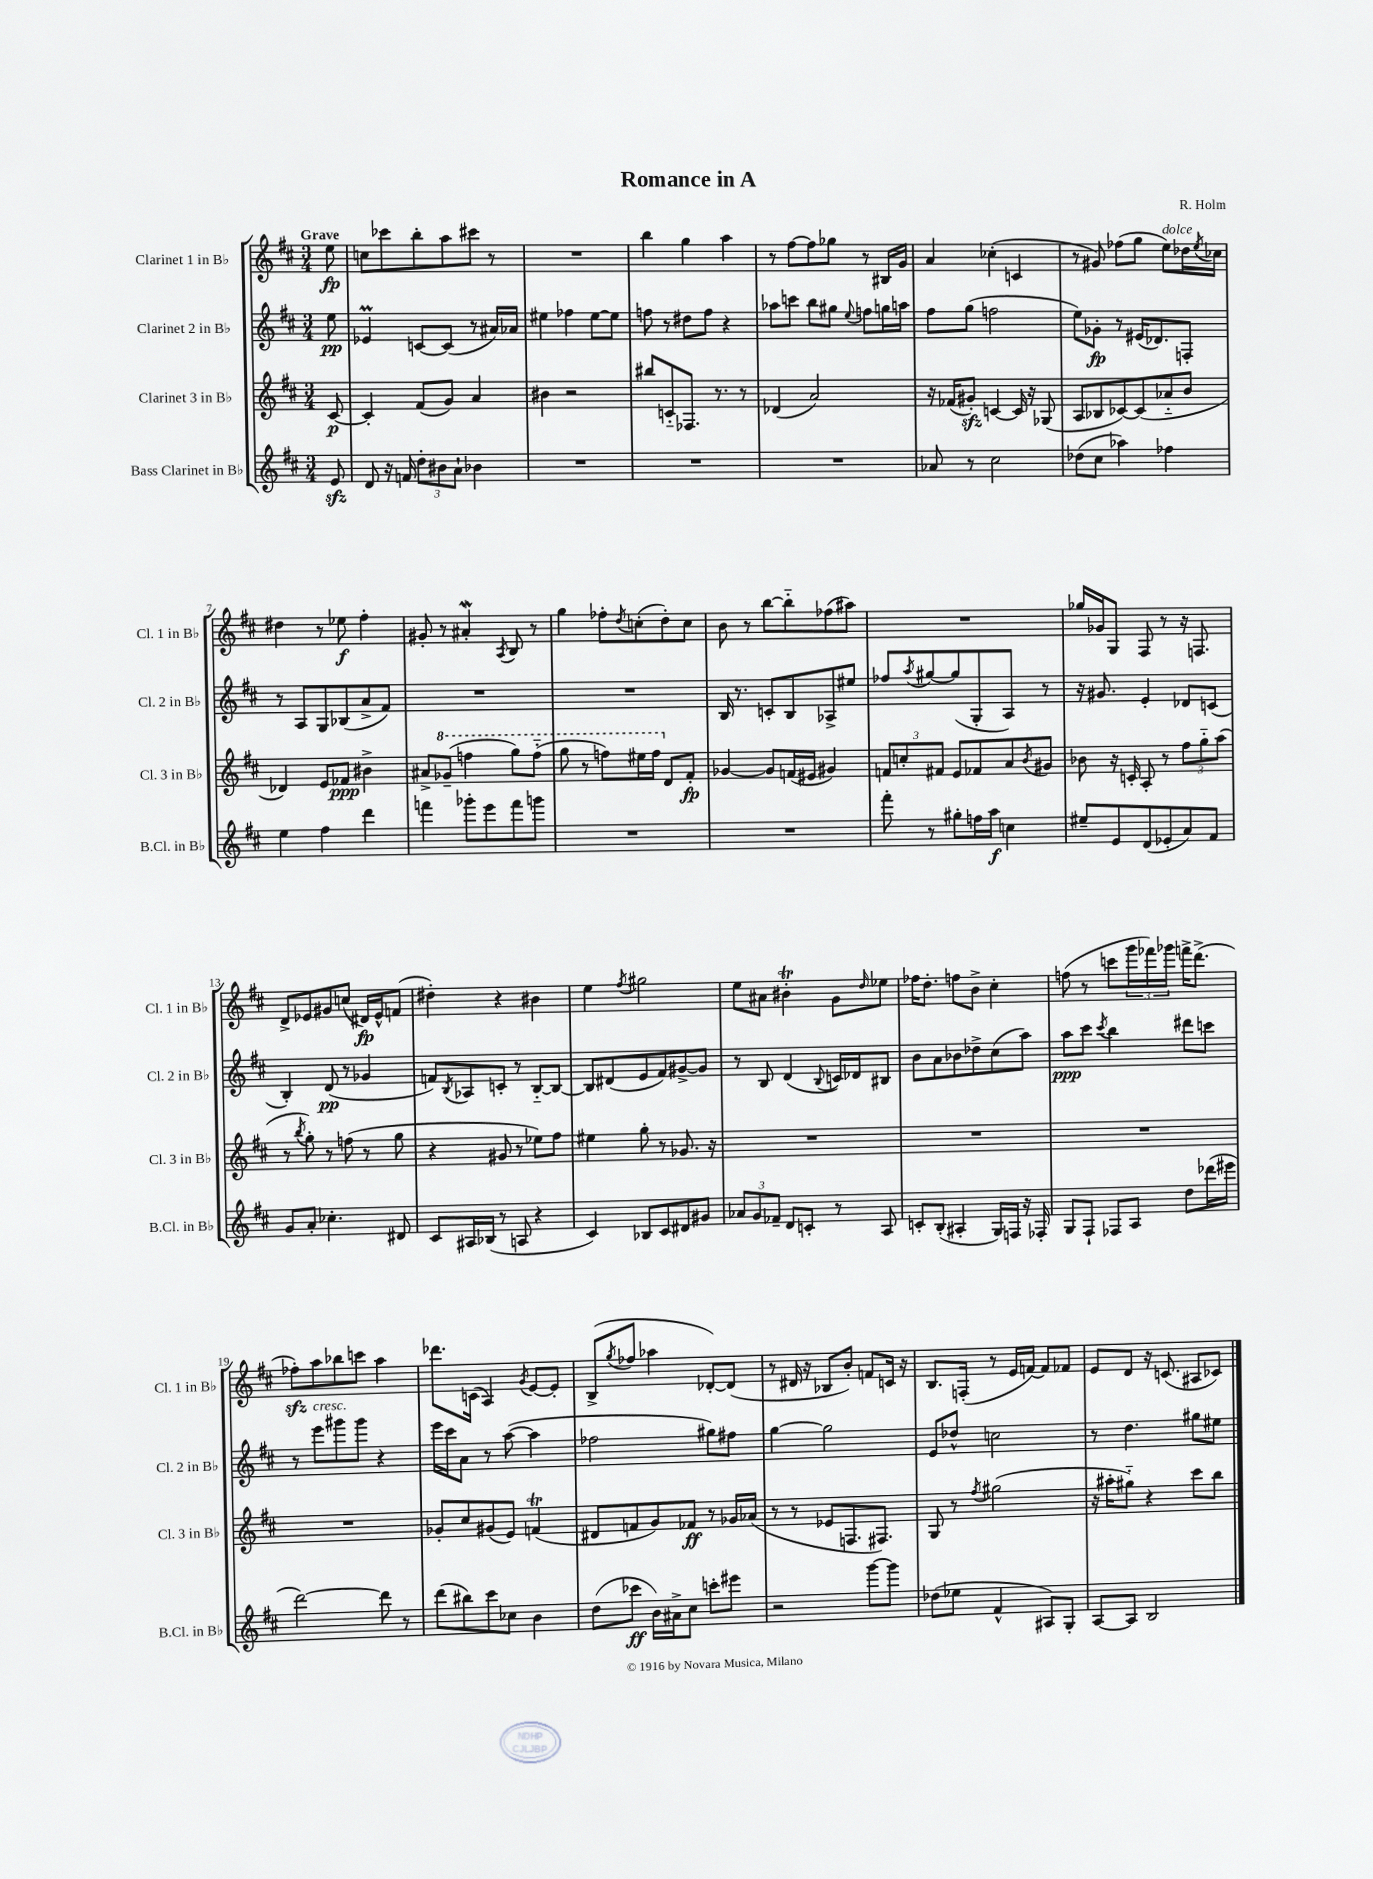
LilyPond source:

\header { title = "Romance in A" composer = "R. Holm" }
<<
\new StaffGroup <<
\new Staff = "s0" \with { instrumentName = "Clarinet 1 in Bb" shortInstrumentName = "Cl. 1 in Bb" } {
    \clef treble \key d \major \numericTimeSignature \time 3/4 \partial 8 \tempo "Grave"
    e''8\fp |
    c''8 ces'''8 b''8-. a''8 cis'''8 r8 |
    R2. |
    b''4 g''4 a''4 |
    r8 fis''8~ fis''8 ges''8 r8 bis16 g'16 |
    a'4 ces''4-.( c'4 |
    r8 gis'8) fes''8( g''8 e''8^\markup { \italic "dolce" }) des''16 \acciaccatura { e''8 } ces''16 |
    dis''4 r8 ees''8\f fis''4-. |
    gis'8-. r8 ais'4-.\mordent \acciaccatura { a8 } b8 r8 |
    g''4 fes''8-. \acciaccatura { d''8 } c''8-.( d''8-.) c''8 |
    b'8 r8 b''8~ b''8-_ fes''8( ais''8) |
    R2. |
    ges''16 ges'16 g8 fis8 r8 r16 f8. |
    d'8-> ees'8 gis'8 c''8( dis'16\fp) ees'16-^ f'8( |
    dis''4-.) r4 bis'4 |
    e''4 \acciaccatura { fis''8 } gis''2 |
    e''8 ais'8 bis'4-.\trill g'8 \grace { d''16 } ees''8 |
    fes''16 d''8.-. f''8 b'8-> cis''4-. |
    f''8( r8 c'''8 \tuplet 3/2 { g'''16 fes'''16) ges'''16 } f'''16-> d'''8.->( |
    fes''8-.\sfz) a''8 bes''8 c'''8 a''4 |
    des'''8. c'16( a4) \acciaccatura { g'8 } e'8~ e'8-. |
    b8->( \acciaccatura { g''8 } fes''8 aes''4 des'8~-.) des'8( |
    r8 dis'16 r16 bes8 b'8-.) f'8 c'16 r16 |
    b8. f16-.( r8 e'16 f'16~) f'8 fes'8 |
    e'8 d'8 r16 c'8.( ais8 ces'8) \bar "|." |
}
\new Staff = "s1" \with { instrumentName = "Clarinet 2 in Bb" shortInstrumentName = "Cl. 2 in Bb" } {
    \clef treble \key d \major \numericTimeSignature \time 3/4 \partial 8
    e''8\pp |
    ees'4\prall c'8~ c'8( r8 ais'16) aes'16 |
    eis''4 fes''4 eis''8~ eis''8 |
    f''8 r8 dis''8 f''8 r4 |
    aes''8 c'''8 b''8 gis''8 \appoggiatura { e''8 } f''8 g''16 a''16 |
    fis''8 g''8( f''2 |
    e''8) ges'8-.\fp r8 eis'16( des'8.) f8-. |
    r8 a8 g8 bes8( a'8-> fis'8) |
    R2. |
    R2. |
    b16 r8. c'8-. b8 aes8-> eis''8 |
    fes''8 \acciaccatura { a''8 } gis''8~ gis''8( g8-. a8) r8 |
    r16 gis'8. e'4-. des'8 c'8( |
    b4-.) d'8\pp( r8 ges'4 |
    f'8) \acciaccatura { b8 } aes8 c'8-. r8 b8~-_ b8~ |
    b8 dis'8( e'8 fis'8) gis'8~-> gis'8 |
    r8 b8 d'4( \appoggiatura { b8 } c'16) des'16 bis8 |
    b'8 a'8 bes'8 des''8-> cis''8( a''8) |
    a''8\ppp cis'''8 \acciaccatura { cis'''8 } b''4 dis'''8 c'''8 |
    r8 e'''8^\markup { \italic "cresc." } gis'''8 gis'''8 r4 |
    e'''16 cis'''16 a'8 r8 a''8~( a''4 |
    fes''2 gis''8) fis''8 |
    g''4~ g''2 |
    e'8 des''8-^ c''2 |
    r8 d''4. gis''8 eis''8 \bar "|." |
}
\new Staff = "s2" \with { instrumentName = "Clarinet 3 in Bb" shortInstrumentName = "Cl. 3 in Bb" } {
    \clef treble \key d \major \numericTimeSignature \time 3/4 \partial 8
    cis'8~\p |
    cis'4-. fis'8( g'8) a'4 |
    bis'4 r2 |
    bis''8 c'8-_ fes8. r8. r8 |
    des'4( a'2) |
    r16 fes'16( gis'8-.\sfz) c'4~ c'16 r16 ges8( |
    a8 bes8 ces'8~) ces'8( aes'8-_ b'8 |
    des'4) e'8 fes'8\ppp bis'4-> |
    ais'8-> \ottava #1 ges''8--( f'''4 g'''8) f'''8-_( |
    g'''8 r8 f'''8) eis'''16 f'''16 \ottava #0 d'8 fis'8-.\fp |
    ges'4~ ges'8 f'16( eis'16 gis'4) |
    \tuplet 3/2 { f'8 c''8-. fis'8 } e'8 fes'8 a'8 \acciaccatura { b'8 } gis'8 |
    bes'8 r16 c'16-. a8-. r8 \tuplet 3/2 { fis''8 g''8-_ a''8( } |
    r8 \acciaccatura { b''8 } g''8-.) r8 f''8( r8 g''8 |
    r4 gis'8 r8 ees''8) fis''8 |
    eis''4 g''8-. r8 ges'8. r16 |
    R2. |
    R2. |
    R2. |
    R2. |
    ges'8-. cis''8 gis'8( e'8) f'4\trill( |
    dis'8 f'8 g'8) fes'8\ff r8 ges'16 aes'16( |
    r8 r8 ees'8 f8. fis8.) |
    g8 r8 \acciaccatura { fis''8 } gis''2( |
    r16 ais''16-. gis''8-_) r4 cis'''8 b''8 \bar "|." |
}
\new Staff = "s3" \with { instrumentName = "Bass Clarinet in Bb" shortInstrumentName = "B.Cl. in Bb" } {
    \clef treble \key d \major \numericTimeSignature \time 3/4 \partial 8
    e'8\sfz |
    d'8 r16 f'16 \tuplet 3/2 { d''8-. bis'8 a'8-! } bes'4 |
    R2. |
    R2. |
    R2. |
    aes'8 r8 cis''2 |
    des''8( cis''8 aes''4) fes''4 |
    e''4 fis''4 d'''4 |
    f'''4 ges'''8-. e'''8 f'''8 g'''8 |
    R2. |
    R2. |
    fis'''8-. r8 gis''8-. f''16 a''16\f c''4 |
    eis''8-- e'8 d'8( ees'8-. a'8) fis'8 |
    g'8 a'8-. ces''4.-. dis'8 |
    cis'8 ais16 bes16( r8 a8 r4 |
    cis'4) bes8 cis'8 dis'8 gis'8 |
    \tuplet 3/2 { aes'8 g'8 fes'8-- } d'8 c'8-. r8 a8 |
    c'8-. b8-.( ais4-. g16) f16 r16 fes16-. |
    g8 fis8-! fes8 a8 d''8 des'''16( eis'''16 |
    d'''2~) d'''8 r8 |
    d'''8( bis''8) cis'''8 ces''8 b'4 |
    d''8( ces'''8\ff b'16) ais'16-> cis''8 c'''8-. eis'''8 |
    r2 g'''8~ g'''8 |
    des''8( ees''8 fis'4-^ ais8) g8-. |
    a8~ a8 b2 \bar "|." |
}
>>
>>
